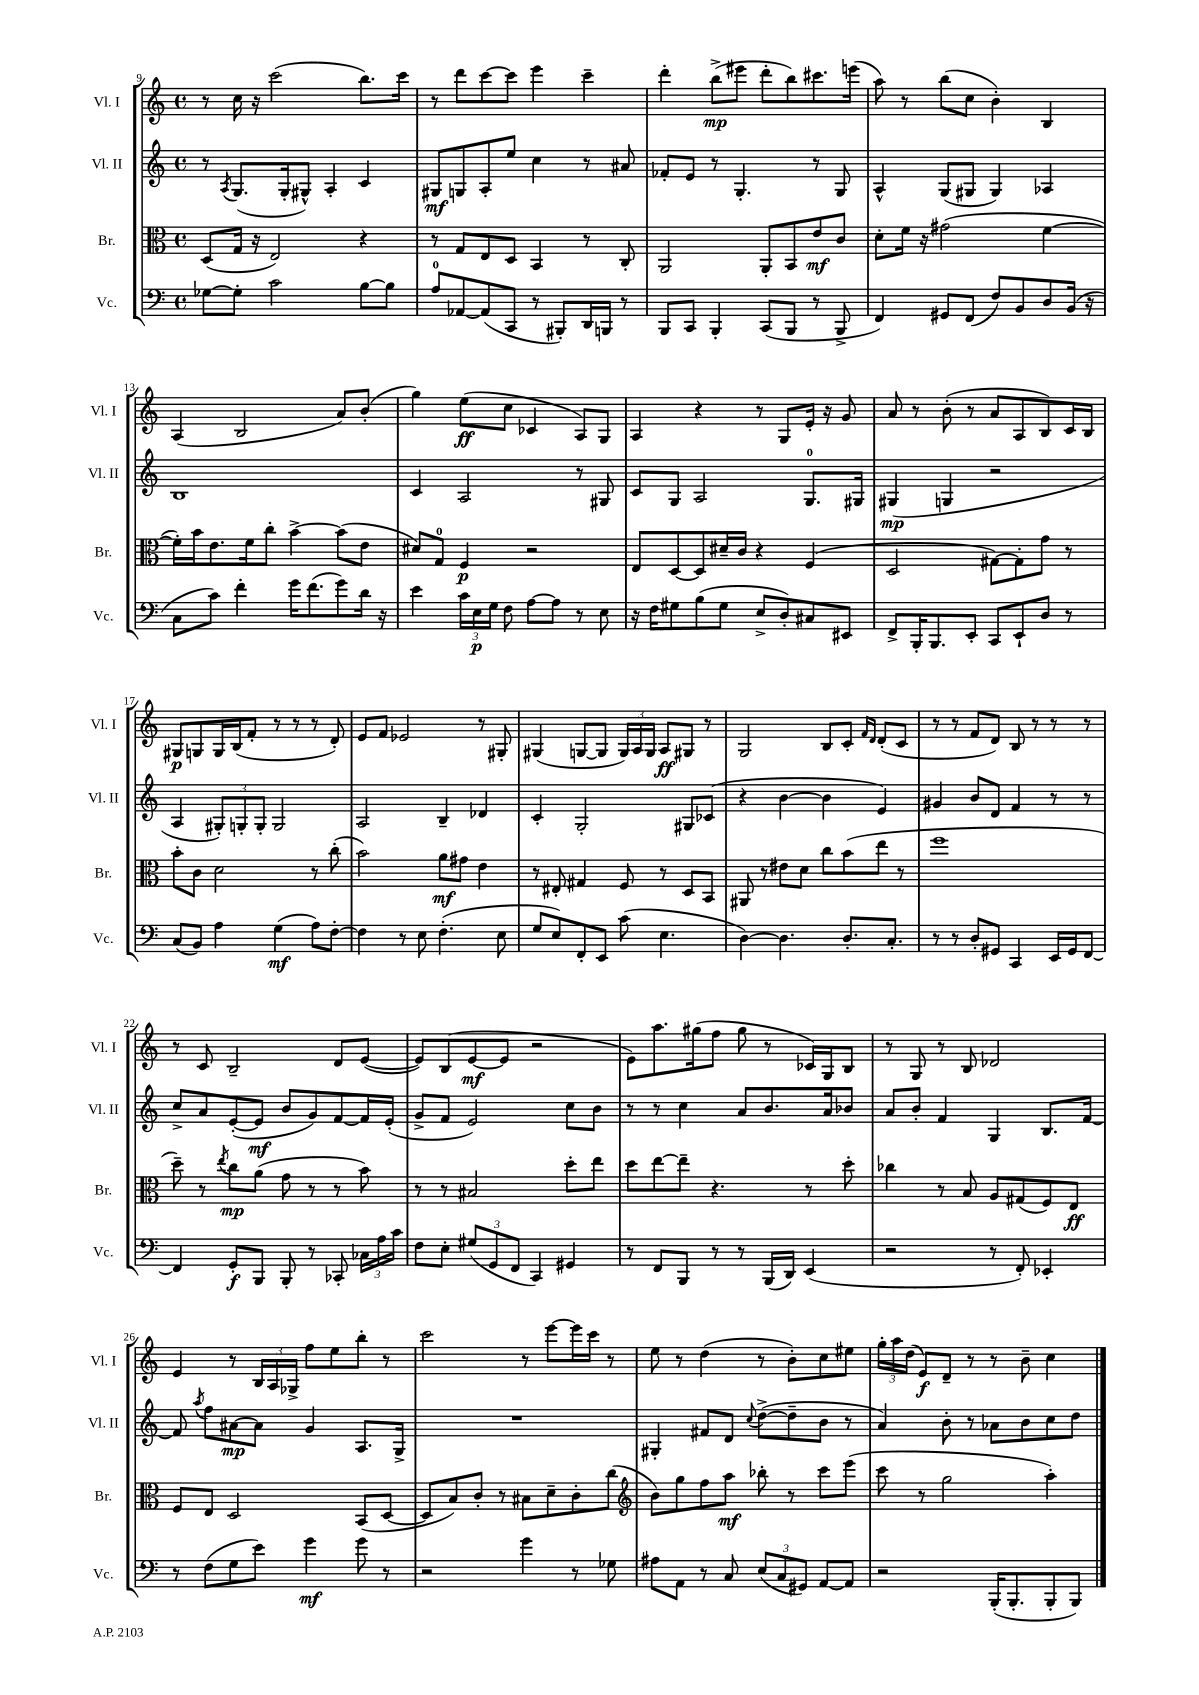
<<
\new StaffGroup <<
\new Staff = "s0" \with { instrumentName = "Vl. I" shortInstrumentName = "Vl. I" } {
    \clef treble \key c \major \defaultTimeSignature \time 4/4
    \autoBeamOff r8 c''16 r16 c'''2( b''8.[) c'''16] |
    r8 d'''8[ c'''8~ c'''8] e'''4 c'''4-- |
    d'''4-. b''8[->\mp( eis'''8] d'''8[-. b''8) cis'''8. e'''16]( |
    a''8) r8 b''8[( c''8] b'4-.) b4 |
    a4( b2 a'8[) b'8]-.( |
    g''4) e''8[\ff( c''8] ces'4 a8[) g8] |
    a4 r4 r8 g8[ e'16]-. r16 g'8 |
    a'8 r8 b'8-.( r8 a'8[ a8 b8) c'16 b16] |
    gis8[\p g8 g16 b16( f'8]-. r8 r8 r8 d'8-.) |
    e'8[ f'8] ees'2 r8 gis8-. |
    gis4( g8[~ g8] \tuplet 3/2 { g16[) a16 g16] } a8[\ff gis8] r8 |
    g2 b8[ c'8]-. \grace { f'16[ d'16] } d'8[-.( c'8] |
    r8 r8 f'8[ d'8]) b8 r8 r8 r8 |
    r8 c'8 b2-- d'8[ e'8]~( |
    e'8[) b8( e'8~\mf e'8] r2 |
    e'8[) a''8. gis''16( f''8] gis''8 r8 ces'16[) g16 b8] |
    r8 g8 r8 b8 des'2 |
    e'4 r8 \tuplet 3/2 { b16[ a16 ges16]-> } f''8[ e''8 b''8]-. r8 |
    c'''2 r8 e'''8[~ e'''16 c'''16] r8 |
    e''8 r8 d''4( r8 b'8[-.) c''8 eis''8] |
    \tuplet 3/2 { g''16[-. a''16 d''16]( } e'8[\f) d'8]-- r8 r8 b'8-- c''4 \bar "|." |
}
\new Staff = "s1" \with { instrumentName = "Vl. II" shortInstrumentName = "Vl. II" } {
    \clef treble \key c \major \defaultTimeSignature \time 4/4
    \autoBeamOff r8 \acciaccatura { a8 } g8.[( g16-. gis8]-^) a4-. c'4 |
    gis8[\mf g8 a8-. e''8] c''4 r8 ais'8 |
    fes'8[-. e'8] r8 g4.-. r8 g8 |
    a4-^ g8[( gis8] gis4) aes4 |
    b1 |
    c'4 a2 r8 gis8 |
    c'8[ g8] a2 g8.[-0 gis16] |
    gis4\mp( g4 r2 |
    a4 \tuplet 3/2 { gis8[-.) g8-. g8]-. } g2 |
    a2 b4-- des'4 |
    c'4-. g2-. gis8[ ces'8]( |
    r4 b'4~ b'4 e'4) |
    gis'4 b'8[ d'8] f'4 r8 r8 |
    c''8[-> a'8 e'8~-.( e'8]\mf b'8[ g'8) f'8~ f'16 e'16]-.( |
    g'8[-> f'8] e'2) c''8[ b'8] |
    r8 r8 c''4 a'8[ b'8. a'16 bes'8] |
    a'8[ b'8]-. f'4 g4 b8.[ f'16]~ |
    f'8 \acciaccatura { a''8 } f''8[ ais'8~\mp ais'8] g'4 a8.[ g16]-> |
    R1 |
    gis4-. fis'8[ d'8] \appoggiatura { c''8 } d''8[~->( d''8-- b'8] r8 |
    a'4) b'8-. r8 aes'8[ b'8 c''8 d''8] \bar "|." |
}
\new Staff = "s2" \with { instrumentName = "Br." shortInstrumentName = "Br." } {
    \clef alto \key c \major \defaultTimeSignature \time 4/4
    \autoBeamOff d8[( g16] r16 e2) r4 |
    r8 g8[ e8 d8] b,4 r8 c8-. |
    a,2 a,8[-. b,8 e'8\mf c'8] |
    d'8[-. f'16] r16 gis'2( f'4~ |
    f'16[-.) b'16 e'8. f'16 c''8]-. b'4~-> b'8[( e'8] |
    dis'8[) g8]-0 f4\p r2 |
    e8[ d8~ d8 dis'16-- c'16] r4 f4( |
    d2 gis8[~) gis8-. g'8] r8 |
    b'8[-. c'8] d'2 r8 c''8-.( |
    b'2) a'8[\mf gis'8] e'4 |
    r8 eis8-. gis4 f8 r8 d8[ b,8] |
    ais,8 r8 eis'8[ d'8] c''8[ b'8( e''8] r8 |
    f''1 |
    d''8--) r8 \acciaccatura { e''8 } c''8[\mp a'8]( g'8 r8 r8 b'8) |
    r8 r8 bis2 d''8[-. e''8] |
    d''8[ e''8~ e''8]-- r4. r8 d''8-. |
    ces''4 r8 b8 a8[ gis8( f8) e8]\ff |
    f8[ e8] d2 b,8[( d8]~ |
    d8[ b8) c'8]-. r8 bis8[ d'8-- c'8-. c''8]( |
    \clef treble b'8[) g''8 f''8 a''8]\mf bes''8-. r8 c'''8[ e'''8]( |
    c'''8 r8 g''2 a''4-.) \bar "|." |
}
\new Staff = "s3" \with { instrumentName = "Vc." shortInstrumentName = "Vc." } {
    \clef bass \key c \major \defaultTimeSignature \time 4/4
    \autoBeamOff ges8[~ ges8]-. c'2 b8[~ b8] |
    a8[-0 aes,8~ aes,8( c,8] r8 bis,,8[-.) d,16 b,,16] r8 |
    b,,8[ c,8] b,,4-. c,8[( b,,8] r8 b,,8-> |
    f,4) gis,8[ f,8]( f8[) b,8 d8 b,16]( r16 |
    c8[ c'8]) f'4-. g'16[ f'8.( g'8) d'16] r16 |
    e'4 \tuplet 3/2 { c'16[ e16\p g16] } f8 a8[~ a8] r8 e8 |
    r16 f16[ gis8 b8( gis8] e8[-> d8-.) cis8 eis,8] |
    f,8[-> b,,16-. b,,8. e,8]-. c,8[ e,8-! d8] r8 |
    c8[( b,8]) a4 g4\mf( a8[) f8]~-. |
    f4 r8 e8 f4.-.( e8 |
    g8[ e8) f,8-. e,8] c'8( e4. |
    d4~) d4. d8.[-. c8.]-. |
    r8 r8 d8[-. gis,8] c,4 e,16[ gis,16 f,8]~ |
    f,4 g,8[-.\f b,,8] b,,8-. r8 ces,8-. \tuplet 3/2 { ces16[ a16 c'16] } |
    f8[ e8]-. \tuplet 3/2 { gis8[( g,8 f,8] } c,4) gis,4 |
    r8 f,8[ b,,8] r8 r8 b,,16[( d,16]) e,4( |
    r2 r8 f,8-.) ees,4-. |
    r8 f8[( g8 e'8]) g'4\mf g'8 r8 |
    r2 g'4 r8 ges8 |
    ais8[ a,8] r8 c8 \tuplet 3/2 { e8[( c8 gis,8]) } a,8[~ a,8] |
    r2 b,,16[-.( b,,8.-. b,,8-. b,,8]) \bar "|." |
}
>>
>>
\layout { \context { \Score currentBarNumber = #9 } }
